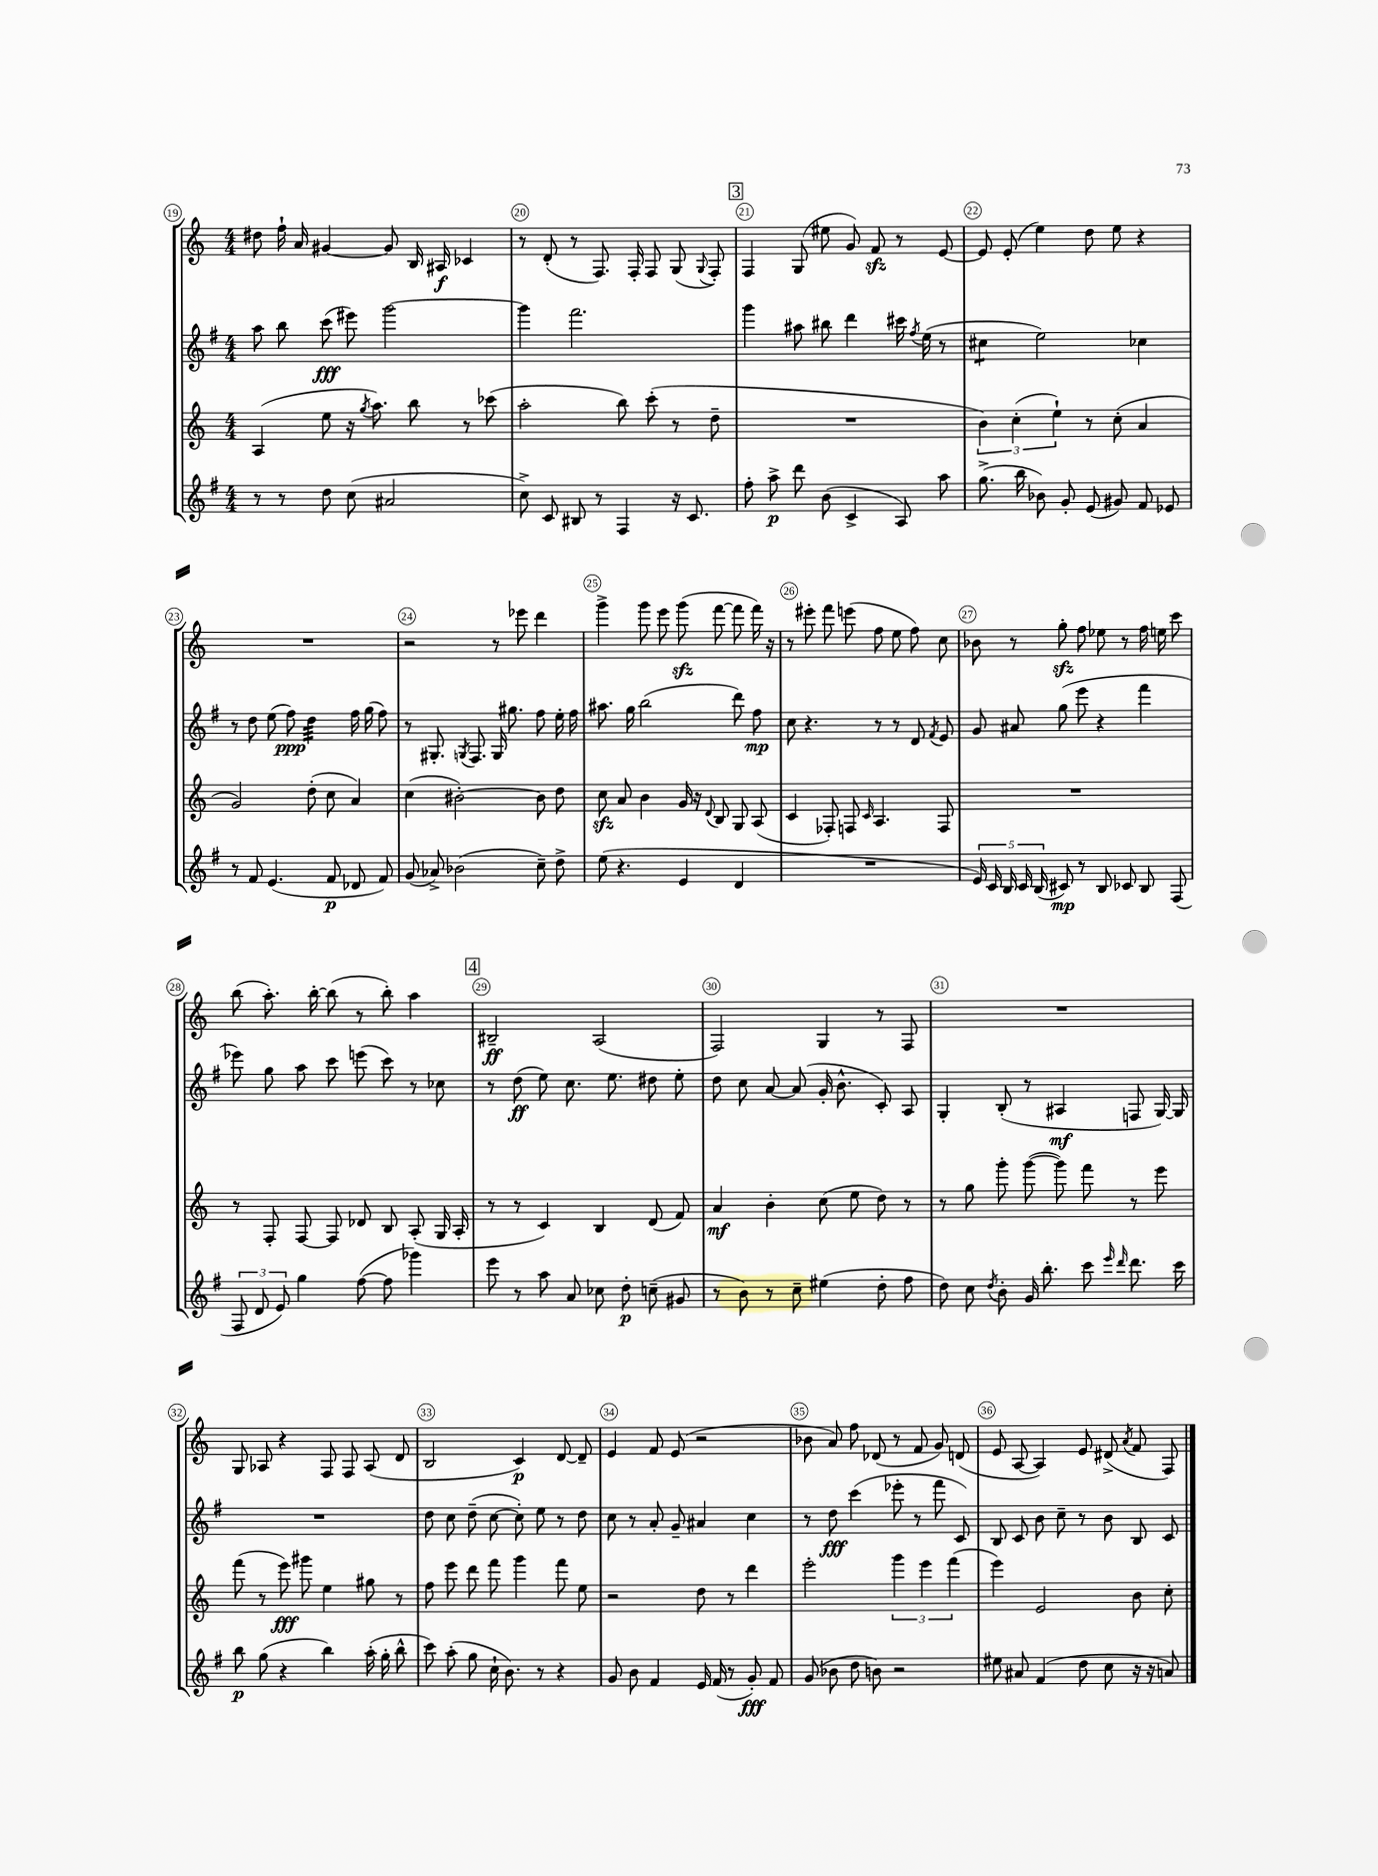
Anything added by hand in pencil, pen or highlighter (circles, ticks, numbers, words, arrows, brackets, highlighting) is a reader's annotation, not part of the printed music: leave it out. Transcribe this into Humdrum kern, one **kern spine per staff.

**kern	**kern	**kern	**kern
*staff4	*staff3	*staff2	*staff1
*clefG2	*clefG2	*clefG2	*clefG2
*k[f#]	*k[]	*k[f#]	*k[]
*M4/4	*M4/4	*M4/4	*M4/4
8r	(4A	8aa	8dd#
8r	.	8bb	16ff`
.	.	.	16a
8dd	8ee	(8ccc	[4g#
(8cc	16r	8eee#)	.
.	8qgg	.	.
.	8.aa)	.	.
2a#	.	[2ggg	8g#]
.	8bb	.	16B
.	.	.	16A#
.	8r	.	4c-
.	(8ccc-	.	.
=	=	=	=
8cc^)	2aa'	4ggg]	8r
8c	.	.	(8d'
8B#	.	2.fff#	8r
8r	.	.	8.F)
4F#	8bb)	.	.
.	.	.	16F'
.	(8ccc'	.	8F
16r	8r	.	(8G
8.c	.	.	.
.	.	.	8qqG
.	8dd~	.	8F')
=	=	=	=
8ff#'	1r	4ggg	4F
8aa^	.	.	.
8ddd	.	8aa#	(8G
(8b	.	8bb#	8ee#
4c^	.	4ddd	8g)
.	.	.	8f
8A)	.	16ccc#	8r
.	.	8qff#	.
.	.	(16ee	.
8aa	.	8r	[8e
=	=	=	=
(8.gg^	6b)	4cc#	8e]
.	.	.	(8e'
.	(6cc'	.	.
16bb	.	.	.
8b-)	.	2ee)	4ee)
.	6ee`)	.	.
8g'	.	.	.
(8e	8r	.	8dd
8g#)	(8cc'	.	8ee
8f#	4a	4cc-	4r
8e-	.	.	.
=	=	=	=
8r	2g)	8r	1r
8f#	.	8dd	.
(4.e	.	(8ee	.
.	.	8ff#)	.
.	(8dd'	4dd	.
8f#	8cc	.	.
8d-	4a)	16ff#	.
.	.	(16gg	.
8f#)	.	8ff#)	.
=	=	=	=
(8g	(4cc	8r	2r
8a-^)	.	8.G#'	.
(2b-	[2b#')	.	.
.	.	8qG	.
.	.	8.F#	.
.	.	16G	8r
.	.	8.gg#	.
.	.	.	8eee-
8cc~)	8b#]	8ff#	4ddd
8dd^	8dd	16ee'	.
.	.	16ff#	.
=	=	=	=
(8ee	8cc	8.aa#	4ggg^
4.r	8a	.	.
.	.	16gg	.
.	4b	(2bb	8ggg
.	.	.	8eee
4e	16g	.	(8ggg
.	16r	.	.
.	8qqd	.	.
.	8B	.	[8fff
4d	8G	8ddd)	8fff]
.	(8A	8ff#	16fff)
.	.	.	16r
=	=	=	=
1r	4c	8cc	8r
.	.	4.r	8eee#'
.	8F-')	.	8fff
.	8F	.	(8eee
.	16qqc	.	.
.	4.A	8r	8ff
.	.	8r	8ee
.	.	8d	8ff)
.	.	8qf#	.
.	8F	8e	8cc
=	=	=	=
20e)	1r	8g	8b-
20c	.	.	.
20B	.	.	.
.	.	8a#	8r
20c	.	.	.
(20B	.	.	.
8c#)	.	(8gg	8gg'
8r	.	8eee	8ff
8B	.	4r	8ee-
8c-	.	.	8r
8B	.	4fff#	16ff
.	.	.	16ee
(8F#	.	.	8ccc
=	=	=	=
12F#	8r	8eee-)	(8bb
12d	.	.	.
.	8F'	8gg	8.aa')
12e)	.	.	.
4gg	[8F	8aa	.
.	.	.	[16bb'
.	8F]	8ccc	(8bb]
([8ff#	8d-	(8eee	8r
8ff#]	8B	8ccc)	8bb')
4ggg-)	(8A'	8r	4aa
.	16G	8cc-	.
.	16A'	.	.
=	=	=	=
8eee	8r	8r	2B#~
8r	8r	(8dd	.
8aa	4c)	8ee)	.
8a	.	8.cc	.
8cc-	4B	.	(2A
.	.	8.ee	.
8dd'	.	.	.
(8cc~	(8d	8dd#	.
8g#	8f)	8ee'	.
=	=	=	=
8r	4a	8dd	2F)
8b)	.	8cc	.
8r	4b'	[8a	.
8cc~	.	(8a]	.
(4ee#	(8cc	16g'	4G
.	.	8.b^^	.
.	8ee	.	.
8dd'	8dd)	8c')	8r
8ff#	8r	8A	8F
=	=	=	=
8dd)	8r	4G'	1r
8cc	8gg	.	.
8qdd	.	.	.
8b'	8ggg'	(8B'	.
16g	([8ggg	8r	.
8.bb'	.	.	.
.	8ggg])	4A#	.
8ccc	8fff	.	.
16qqeee	.	.	.
16qqddd	.	.	.
8.ddd	8r	8F	.
.	8eee	[16G)	.
16ccc	.	16G]	.
=	=	=	=
8bb	(8fff	1r	8G
(8gg	8r	.	8A-
4r	8eee)	.	4r
.	8ggg#	.	.
4bb)	4ee	.	8F
.	.	.	8F
(16aa'	8gg#	.	(8A-
16gg'	.	.	.
8bb^^	8r	.	8d
=	=	=	=
8ccc)	8ff	8dd	2B
(8aa'	8eee	8cc	.
8gg	8ddd	(8dd~	.
16cc`	8fff	[8cc	.
8.b)	.	.	.
.	4ggg	8cc'])	4c)
8r	.	8ee	.
4r	8fff	8r	[8d
.	8ee	8dd	8d~]
=	=	=	=
8g	2r	8cc	4e
8b	.	8r	.
4f#	.	8a'	8f
.	.	8g~	(8e
16e	8dd	4a#	2r
(16f#	.	.	.
8r	8r	.	.
8g')	4ddd	4cc	.
8f#	.	.	.
=	=	=	=
(8g	2eee'	8r	8b-
8b-	.	8dd	8a)
8dd	.	(4ccc	8ff
8b)	.	.	(8d-
2r	6ggg	8eee-'	8r
.	.	8r	8f
.	6eee	.	.
.	.	8fff#	8g)
.	(6fff	.	.
.	.	8c)	(8d
=	=	=	=
8ee#	4eee)	8B	8e
8a#	.	8c	[8A
(4f#	2e	8b	4A])
.	.	8cc~	.
8dd	.	8r	8e
8cc	.	8b	(8d#^
.	.	.	8qa
16r	8b	8B	8f
16r	.	.	.
8a)	8cc'	8c	8F)
==	==	==	==
*-	*-	*-	*-
